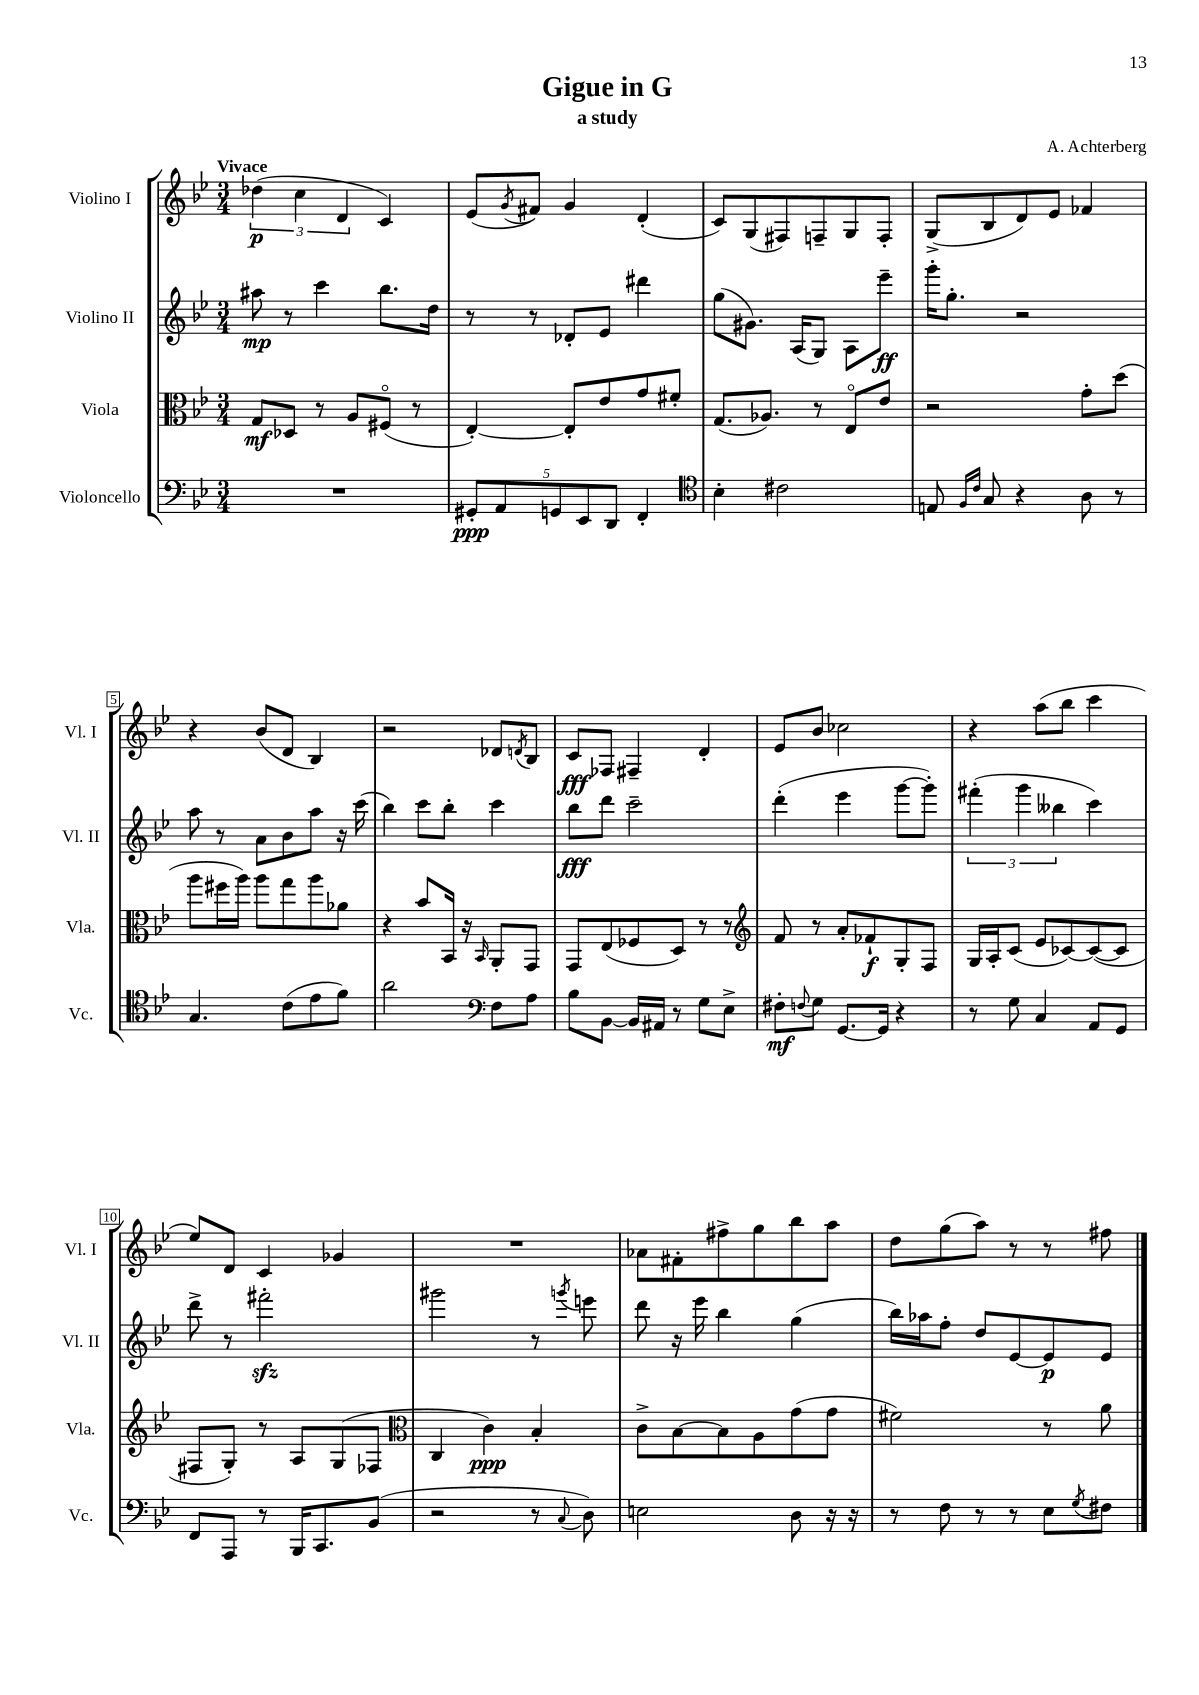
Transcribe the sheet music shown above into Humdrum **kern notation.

**kern	**dynam	**kern	**dynam	**kern	**dynam	**kern	**dynam
*part4	*part4	*part3	*part3	*part2	*part2	*part1	*part1
*staff4	*staff4	*staff3	*staff3	*staff2	*staff2	*staff1	*staff1
*I"Violoncello	*	*I"Viola	*	*I"Violino II	*	*I"Violino I	*
*I'Vc.	*	*I'Vla.	*	*I'Vl. II	*	*I'Vl. I	*
*clefF4	*	*clefC3	*	*clefG2	*	*clefG2	*
*k[b-e-]	*	*k[b-e-]	*	*k[b-e-]	*	*k[b-e-]	*
*M3/4	*	*M3/4	*	*M3/4	*	*M3/4	*
=1	=1	=1	=1	=1	=1	=1	=1
!	!	!	!	!	!	!LO:TX:a:B:t=Vivace	!
2.r	.	8G/L	mf	8aa#X\	mp	(6dd-X\	p
.	.	8D-X/J	.	8r	.	.	.
.	.	.	.	.	.	6cc\	.
.	.	8r	.	4ccc\	.	.	.
.	.	.	.	.	.	6d/	.
.	.	8A/L	.	.	.	.	.
.	.	(8F#X/J	.	8.bb-\L	.	4c/)	.
.	.	8r	.	.	.	.	.
.	.	.	.	16dd\Jk	.	.	.
=2	=2	=2	=2	=2	=2	=2	=2
10GG#X'/L	ppp	[4E-'/)	.	8r	.	(8e-/L	.
10AA/	.	.	.	.	.	.	.
.	.	.	.	.	.	8qg/	.
.	.	.	.	8r	.	8f#X/J)	.
10GGn/	.	.	.	.	.	.	.
.	.	8E-'/L]	.	8d-X'/L	.	4g/	.
10EE-/	.	.	.	.	.	.	.
.	.	8e-/	.	8e-/J	.	.	.
10DD/J	.	.	.	.	.	.	.
4FF'/	.	8g/	.	4ddd#X\	.	(4d'/	.
.	.	8f#X'/J	.	.	.	.	.
=3	=3	=3	=3	=3	=3	=3	=3
*clefC4	*	*	*	*	*	*	*
4B-'\	.	(8.G/L	.	(8gg\L	.	8c/L)	.
.	.	.	.	8.g#X\J)	.	(8G/	.
.	.	8.A-X/J)	.	.	.	.	.
2c#X\	.	.	.	.	.	8F#X/)	.
.	.	.	.	(16A/KL	.	.	.
.	.	8r	.	8G/J)	.	8Fn~/	.
.	.	8E-/L	.	8A\L	.	8G/	.
.	.	8e-/J	.	8eee-~\J	ff	8F'/J	.
=4	=4	=4	=4	=4	=4	=4	=4
8En/	.	2r	.	16ggg'\KL	.	(8G^/L	.
.	.	.	.	8.gg'\J	.	.	.
16qqF/LL	.	.	.	.	.	.	.
16qqc/JJ	.	.	.	.	.	.	.
8G/	.	.	.	.	.	8B-/	.
4r	.	.	.	2r	.	8d/)	.
.	.	.	.	.	.	8e-/J	.
8A\	.	8g'\L	.	.	.	4f-X/	.
8r	.	(8dd\J	.	.	.	.	.
!!LO:LB:g=z
=5	=5	=5	=5	=5	=5	=5	=5
4.G/	.	8aa\L	.	8aa\	.	4r	.
.	.	16ff#X\L	.	8r	.	.	.
.	.	16aa\JJ)	.	.	.	.	.
.	.	8aa\L	.	8a\L	.	(8b-/L	.
(8c\L	.	8gg\	.	8b-\	.	8d/J	.
8e-\	.	8aa\	.	8aa\J	.	4B-/)	.
8f\J)	.	8a-X\J	.	16r	.	.	.
.	.	.	.	(16ccc\	.	.	.
=6	=6	=6	=6	=6	=6	=6	=6
2a\	.	4r	.	4bb-\)	.	2r	.
.	.	8b-/L	.	8ccc\L	.	.	.
.	.	16BB-/Jk	.	8bb-'\J	.	.	.
.	.	16r	.	.	.	.	.
*clefF4	*	*	*	*	*	*	*
.	.	16qqBB-/	.	.	.	.	.
8F\L	.	8AA'/L	.	4ccc\	.	8d-X/L	.
.	.	.	.	.	.	8qdn/	.
8A\J	.	8GG/J	.	.	.	8B-/J	.
=7	=7	=7	=7	=7	=7	=7	=7
8B-\L	.	8GG/L	.	8bb-\L	fff	8c/L	fff
[8BB-\J	.	(8E-/	.	8ddd\J	.	8F-X/J	.
16BB-/LL]	.	8F-X/	.	2ccc~\	.	4F#X~/	.
16AA#X/JJ	.	.	.	.	.	.	.
8r	.	8D/J)	.	.	.	.	.
8G\L	.	8r	.	.	.	4d'/	.
8E-^\J	.	8r	.	.	.	.	.
=8	=8	=8	=8	=8	=8	=8	=8
*	*	*clefG2	*	*	*	*	*
8F#X'\L	mf	8f/	.	(4ddd'\	.	8e-/L	.
8qqFn/	.	.	.	.	.	.	.
8G\J	.	8r	.	.	.	8b-/J	.
[8.GG/L	.	8a'/L	.	4eee-\	.	2cc-X\	.
.	.	8f-X`/	f	.	.	.	.
16GG/Jk]	.	.	.	.	.	.	.
4r	.	8G'/	.	[8ggg\L	.	.	.
.	.	8F/J	.	8ggg'\J])	.	.	.
=9	=9	=9	=9	=9	=9	=9	=9
8r	.	16G/LL	.	(6fff#X'\	.	4r	.
.	.	16A'/J	.	.	.	.	.
8G\	.	(8c/J	.	.	.	.	.
.	.	.	.	6ggg\	.	.	.
4C/	.	8e-/L	.	.	.	(8aa\L	.
.	.	.	.	6bb--X\	.	.	.
.	.	[8c-X/)	.	.	.	8bb-\J	.
8AA/L	.	(8c-/_	.	4ccc\)	.	4ccc\	.
8GG/J	.	8c-/J]	.	.	.	.	.
!!LO:LB:g=z
=10	=10	=10	=10	=10	=10	=10	=10
8FF/L	.	8F#X/L	.	8ddd^\	.	8ee-/L)	.
8AAA/J	.	8G'/J)	.	8r	.	8d/J	.
8r	.	8r	.	2fff#Xzz'\	.	4c/	.
16BBB-/KL	.	8A/L	.	.	.	.	.
8.CC/	.	.	.	.	.	.	.
.	.	(8G/	.	.	.	4g-X/	.
(8BB-/J	.	8F-X/J	.	.	.	.	.
=11	=11	=11	=11	=11	=11	=11	=11
*	*	*clefC3	*	*	*	*	*
2r	.	4C/	.	2ggg#X\	.	2.r	.
.	.	4c\)	ppp	.	.	.	.
8r	.	4B-'/	.	8r	.	.	.
8qqC/	.	.	.	8qgggn/	.	.	.
8D\)	.	.	.	8eeen\	.	.	.
=12	=12	=12	=12	=12	=12	=12	=12
2En\	.	8c^\L	.	8ddd\	.	8a-X\L	.
.	.	[8B-\	.	16r	.	8f#X'\	.
.	.	.	.	16eee-\	.	.	.
.	.	8B-\]	.	4bb-\	.	8ff#X^\	.
.	.	8A\	.	.	.	8gg\	.
8D\	.	(8g\	.	(4gg\	.	8bb-\	.
16r	.	8g\J	.	.	.	8aa\J	.
16r	.	.	.	.	.	.	.
=13	=13	=13	=13	=13	=13	=13	=13
8r	.	2f#X\)	.	16bb-\LL)	.	8dd\L	.
.	.	.	.	16aa-X\J	.	.	.
8F\	.	.	.	8ff'\J	.	(8gg\	.
8r	.	.	.	8dd/L	.	8aa\J)	.
8r	.	.	.	[8e-/	.	8r	.
8E-\L	.	8r	.	8e-/]	p	8r	.
8qG/	.	.	.	.	.	.	.
8F#X\J	.	8a\	.	8e-/J	.	8ff#X\	.
==	==	==	==	==	==	==	==
*-	*-	*-	*-	*-	*-	*-	*-
